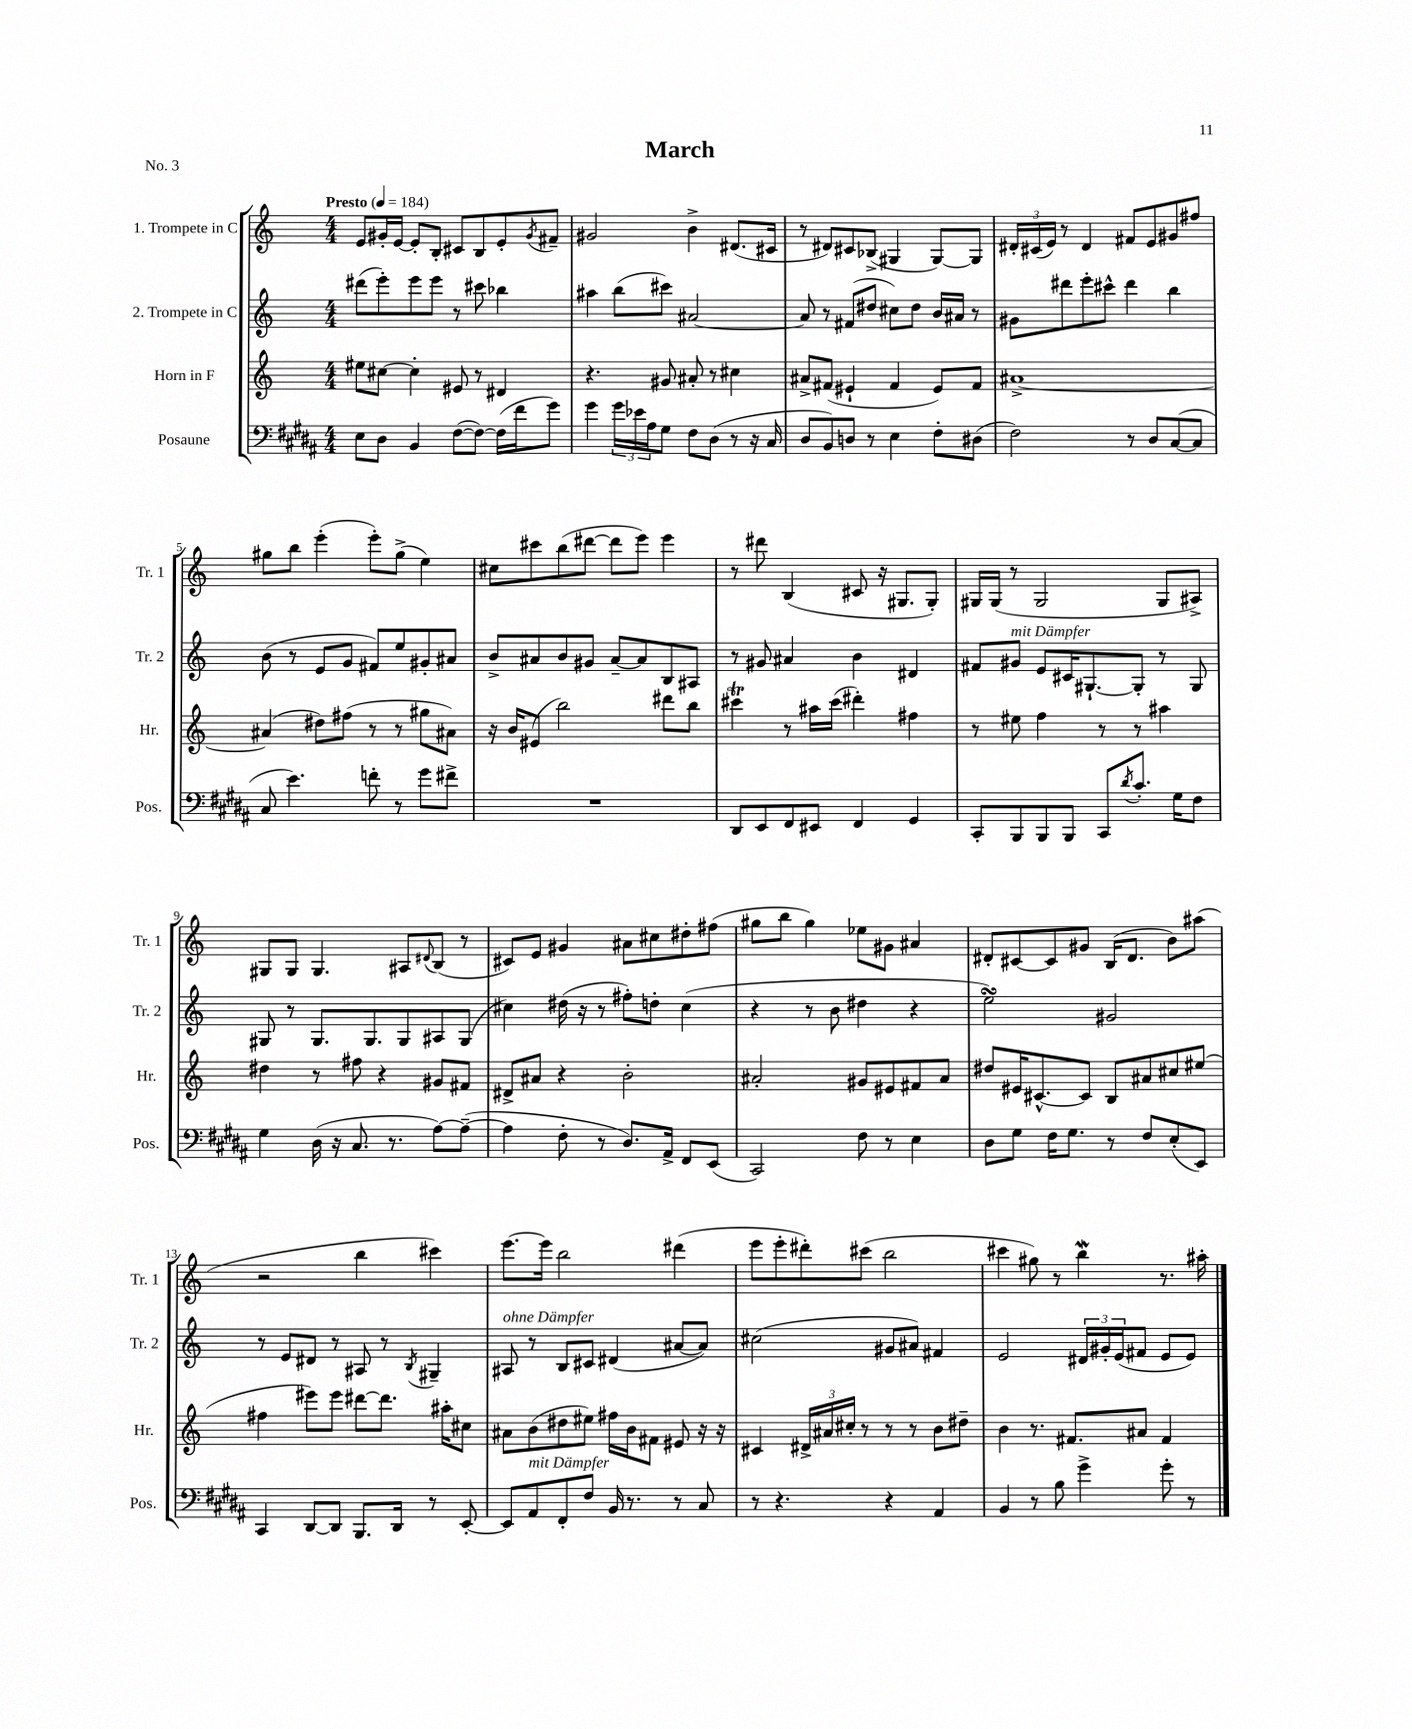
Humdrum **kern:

**kern	**kern	**kern	**kern
*part4	*part3	*part2	*part1
*staff4	*staff3	*staff2	*staff1
*I"Posaune	*I"Horn in F	*I"2. Trompete in C	*I"1. Trompete in C
*I'Pos.	*I'Hr.	*I'Tr. 2	*I'Tr. 1
*clefF4	*clefG2	*clefG2	*clefG2
*k[f#c#g#d#a#]	*k[]	*k[]	*k[]
*M4/4	*M4/4	*M4/4	*M4/4
*MM184	*MM184	*MM184	*MM184
=1	=1	=1	=1
!	!	!	!LO:TX:a:B:t=Presto
8E\L	8ee#X\L	(8ddd#X\L	8e/L
8D#\J	[8cc#X\J	8eee'\)	16g#X'/L
.	.	.	[16e/JJ
4BB/	4cc#'\]	8eee\	8e'/L]
.	.	8eee\J	8B'/J
([8F#\L	8e#X/	8r	8c#X/L
8F#\J_)	8r	8ccc#X\	8B/
(16F#\LL]	4d#X/	4bb-X\	8e'/
16f#\J	.	.	.
.	.	.	8qg#/
8g#\J)	.	.	8f#X~/J
=2	=2	=2	=2
4g#\	4.r	4aa#X\	2g#X/
24g#\LL	.	(8bb\L	.
24e-X\	.	.	.
24A#\J	.	.	.
8G#\J	8g#X/	8ccc#X\J)	.
8F#\L	8a#X'/	[2a#X/	4b^\
(8D#\J	8r	.	.
8r	4cc#X\	.	(8.d#X/L
16r	.	.	.
16C#/	.	.	16c#X/Jk
=3	=3	=3	=3
8D#/L	8a#X^/L	8a#/]	8r
8BB/)	(8f#X/J	8r	8d#X/L)
8Dn/J	4e#X`/	(8f#X/L	8c#X/
8r	.	8dd#X/J	(8B-X^/J
4E\	4f#/	8cc#X\L)	4G#X/
.	.	8dd#\J	.
8F#'\L	8e#/L)	16b/LL	[8G#/L)
.	.	16a#X/JJ	.
(8D#X\J	8f#/J	8r	8G#/J]
=4	=4	=4	=4
2F#\)	[1a#X^	8g#X\L	24d#X'/LL
.	.	.	(24c#X/
.	.	.	24e/JJ)
.	.	8ddd#X\	8r
.	.	8eee'\	4d#/
.	.	8ccc#X^^\J	.
8r	.	4ddd#\	8f#X/L
8D#/L	.	.	8e/
([8C#/	.	4bb\	8g#X/
8C#/J]	.	.	8ff#X/J
!!LO:LB:g=z
=5	=5	=5	=5
8C#/	(4a#X/]	(8b\	8gg#X\L
4.e\)	.	8r	8bb\J
.	8dd#X\L)	8e/L	(4eee'\
.	(8ff#X\J	8g/J	.
8fn'\	8r	8f#X/L)	8eee'\L)
8r	8r	8ee/	(8gg#^\J
8g#\L	8gg#X\L	8g#X'/	4ee\)
8f#X^\J	8a#X\J)	8a#X/J	.
=6	=6	=6	=6
1r	16r	8b^/L	8cc#X\L
.	16b/KL	.	.
.	(8e#X/J	8a#X/	8ccc#X\
.	2bb\)	8b/	(8bb\
.	.	8g#X/J	[8ddd#X\J
.	.	[8a#~/L	8ddd#\L]
.	.	8a#/]	8eee\J)
.	8ddd#X\L	8B/	4eee\
.	8bb\J	8A#X/J	.
=7	=7	=7	=7
8DD#/L	4ccc#Xt\	8r	8r
8EE/	.	8g#X/	8ddd#X\
8FF#/	8r	4a#X/	(4B/
8EE#X/J	16aa#X\LL	.	.
.	(16ccc#\JJ	.	.
4FF#/	4ddd#X'\)	4b\	8c#X/
.	.	.	16r
.	.	.	8.G#X/L
4GG#/	4ff#X\	4d#X/	.
.	.	.	8G#'/J)
=8	=8	=8	=8
8CC#'/L	8r	8f#X/L	16G#X/LL
.	.	.	(16G#/JJ
!	!	!LO:TX:a:i:t=mit Dämpfer	!
8BBB/	8ee#X\	8g#X/J	8r
8BBB/	4ff\	8e/L	2G#/
8BBB/J	.	16c#X/K	.
.	.	[8.G#X`/	.
8CC#/L	8r	.	.
8qd#/	.	.	.
8.c#'/J	8r	8G#'/J]	.
.	4aa#X\	8r	8G#/L
16G#\KL	.	.	.
8F#\J	.	8G#/	8A#X^/J)
!!LO:LB:g=z
=9	=9	=9	=9
4G#\	4dd#X\	8G#X/	8G#X/L
.	.	8r	8G#/J
(16D#\	8r	8.G#/L	4.G#/
16r	.	.	.
8.C#/	8ff#X\	.	.
.	.	8.G#/	.
.	4r	.	.
8.r	.	.	.
.	.	8G#/	8A#X/L
.	.	.	8qqd#X/
[8A#\L)	8g#X/L	8A#X/	(8B/J
(8A#~\J_	8f#X/J	(8G#/J	8r
=10	=10	=10	=10
4A#\]	8d#X^/L	4cc#X\)	8c#X/L)
.	8a#X/J	.	8e/J
8F#'\	4r	(16dd#X\	4g#X/
.	.	16r	.
8r	.	8r	.
8.D#/L)	2b'\	8ff#X'\L)	8a#X\L
.	.	8ddn'\J	8cc#X\
16AA#^/Jk	.	.	.
8FF#/L	.	(4cc#\	8dd#X'\
(8EE/J	.	.	(8ff#X\J
=11	=11	=11	=11
2CC#/)	2a#X'/	4r	8gg#X\L
.	.	.	8bb\J
.	.	8r	4gg#\)
.	.	8b\	.
8F#\	8g#X/L	4dd#X\	8ee-X\L
8r	8e#X/	.	8g#X\J
4E\	8f#X/	4r	4a#X/
.	8a#/J	.	.
=12	=12	=12	=12
8D#\L	8dd#X/L	2eesSsS\)	8d#X'/L
8G#\J	16e#X/K	.	[8c#X/
.	[8.c#X^^/	.	.
16F#\KL	.	.	8c#/]
8.G#\J	.	.	.
.	8c#/J]	.	8g#X/J
8r	8B/L	2g#X/	(16B/KL
.	.	.	8.d#/J
8F#/L	8a#X/	.	.
(8E'/	8cc#X/	.	8b\L)
8EE/J)	(8ee#X/J	.	(8aa#X\J
!!LO:LB:g=z
=13	=13	=13	=13
4CC#/	4ff#X\	8r	2r
.	.	8e/L	.
[8DD#/L	8eee#X\L)	8d#X/J	.
8DD#/J]	8eee#\J	8r	.
8.BBB/L	[8ddd#X\L	8A#X/	4bb\
.	8.ddd#\J]	8r	.
16DD#/Jk	.	.	.
.	.	8qB/	.
8r	.	4G#X~/	4ccc#X\)
.	16aa#X'\KL	.	.
[8EE'/	8cc#X\J	.	.
=14	=14	=14	=14
!	!	!LO:TX:a:i:t=ohne Dämpfer	!
8EE/L]	8a#X\L	8A#X/	[8.eee\L
!LO:TX:a:i:t=mit Dämpfer	!	!	!
8AA#/	(8b\	8r	.
.	.	.	16eee\Jk]
8FF#'/	8dd#X\	8B/L	2bb\
8F#/J	8ee#X\J)	8c#X/J	.
16BB/	16ff#X\LL	(4d#X/	.
8.r	16b\J	.	.
.	8f#X\J	.	.
8r	8e#X/	[8a#X/L	(4ddd#X\
8C#/	16r	8a#/J])	.
.	16r	.	.
=15	=15	=15	=15
8r	4c#X/	(2cc#X\	8eee\L
4.r	.	.	8eee'\
.	24d#X^/LL	.	8ddd#X'\)
.	24a#X/	.	.
.	24cc#X'/JJ	.	.
.	8r	.	(8ccc#X\J
4r	8r	8g#X/L	2bb\
.	8r	8a#X/J)	.
4AA#/	8b\L	4f#X/	.
.	8dd#X~\J	.	.
=16	=16	=16	=16
4BB/	4b\	2e/	4ccc#X\
8r	8.r	.	8gg#X\)
8B\	.	.	8r
.	8.f#X/L	.	.
4g#^\	.	24d#X/LL	4bbW\
.	.	24g#X'/	.
.	.	(24e/J	.
.	8a#X/J	8f#X/J	.
8g#'\	4f#/	8e/L	8.r
8r	.	8e/J)	.
.	.	.	16aa#X'\
==	==	==	==
*-	*-	*-	*-
